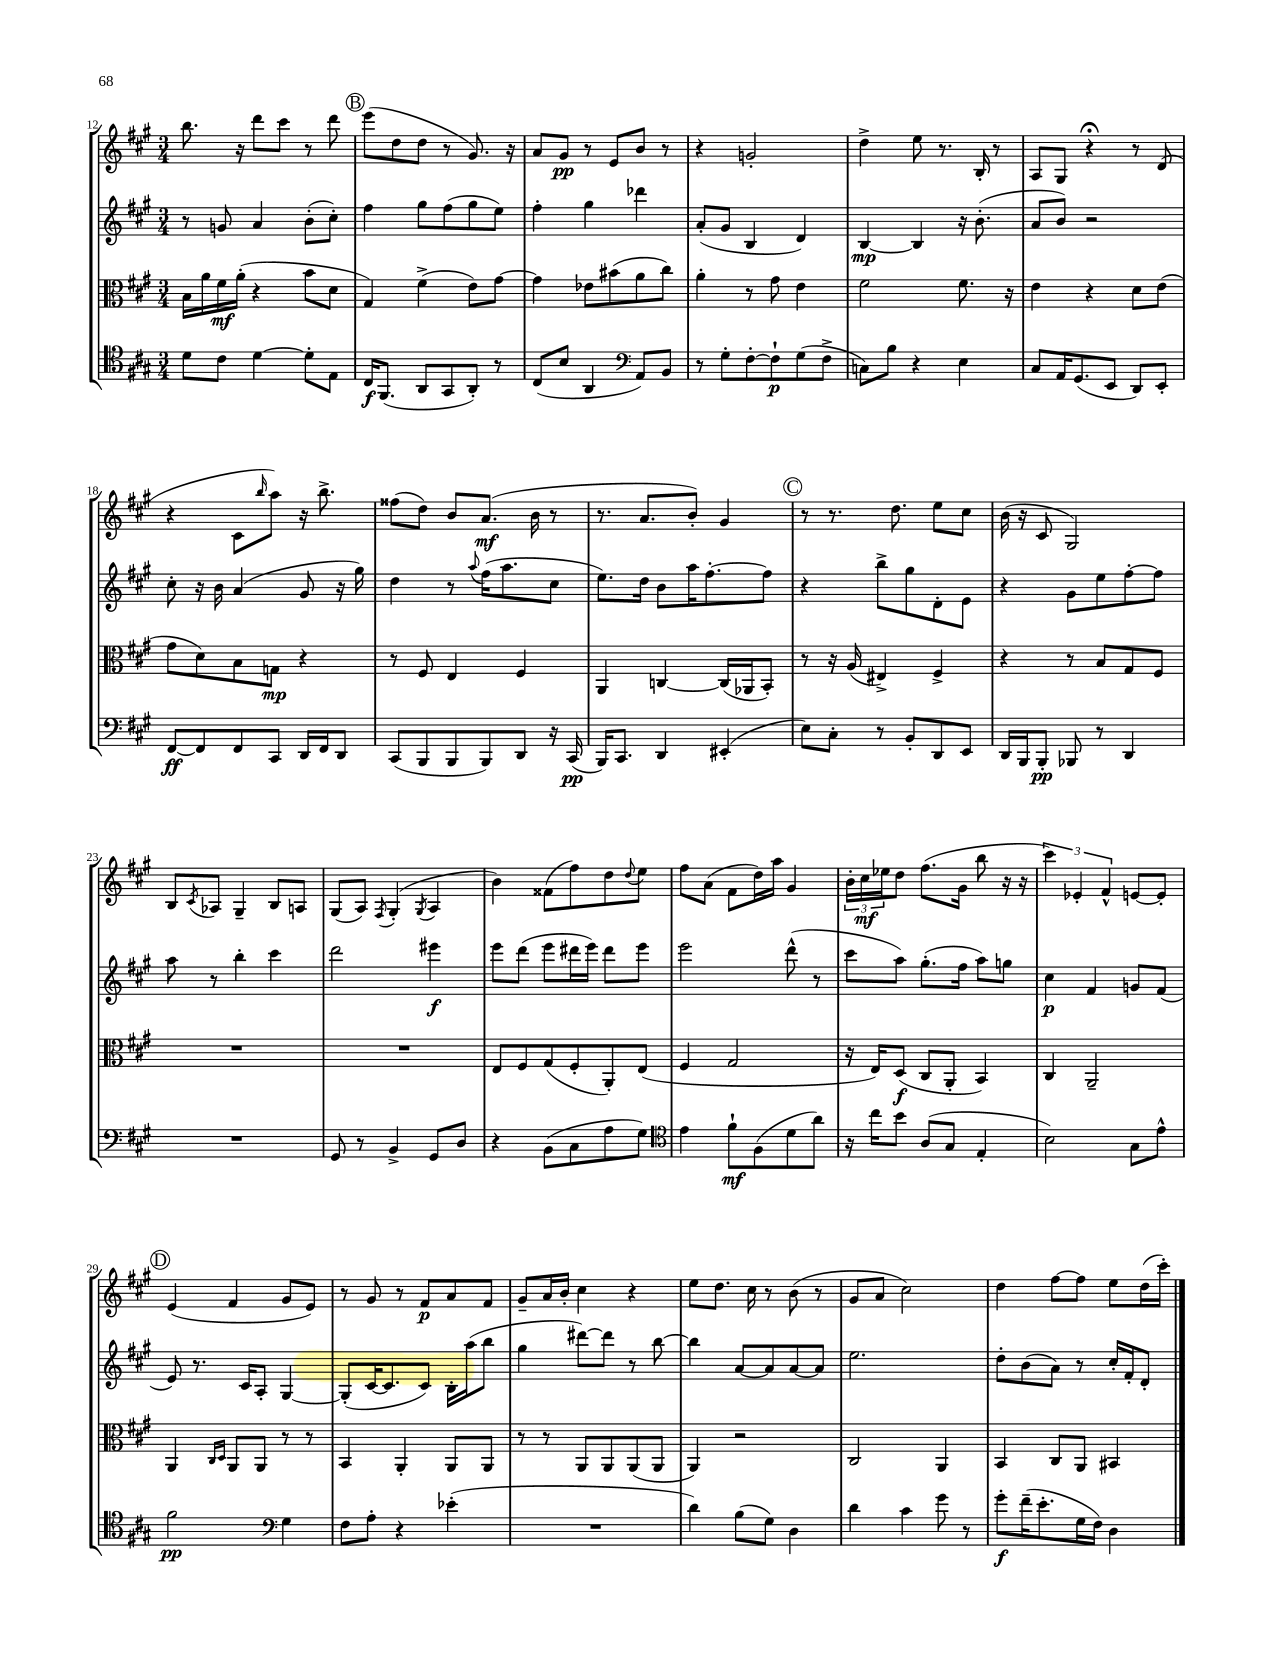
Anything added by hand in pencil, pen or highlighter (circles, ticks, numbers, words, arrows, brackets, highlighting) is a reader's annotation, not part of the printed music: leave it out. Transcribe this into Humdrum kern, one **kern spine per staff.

**kern	**kern	**kern	**kern
*staff4	*staff3	*staff2	*staff1
*clefC4	*clefC3	*clefG2	*clefG2
*k[f#c#g#]	*k[f#c#g#]	*k[f#c#g#]	*k[f#c#g#]
*M3/4	*M3/4	*M3/4	*M3/4
8d	16B	8r	8.bb
.	16a	.	.
8c#	16f#	8g	.
.	(16a'	.	16r
[4d	4r	4a	8ddd
.	.	.	8ccc#
8d']	8b	(8b'	8r
8E	8d	8cc#')	8ddd
=	=	=	=
16C#	4G#)	4ff#	(8eee
(8.FF#	.	.	.
.	.	.	8dd
8AA	(4f#^	8gg#	8dd
8GG#	.	(8ff#	8r
8AA')	8e)	8gg#	8.g#)
8r	[8g#	8ee)	.
.	.	.	16r
=	=	=	=
(8C#	4g#]	4ff#'	8a
8B	.	.	8g#
4AA	8e-	4gg#	8r
.	(8b#	.	8e
*clefF4	*	*	*
8AA)	8a	4ddd-	8b
8BB	8cc#)	.	8r
=	=	=	=
8r	4a'	(8a'	4r
8G#'	.	8g#	.
[8F#'	8r	4B	2g'
8F#`]	8g#	.	.
(8G#	4e	4d)	.
8F#^	.	.	.
=	=	=	=
8C)	2f#	[4B	4dd^
8B	.	.	.
4r	.	4B]	8ee
.	.	.	8.r
4E	8.f#	16r	.
.	.	(8.b'	16B'
.	.	.	8r
.	16r	.	.
=	=	=	=
8C#	4e	8a	8A
16AA	.	8b)	8G#
(8.GG#	.	.	.
.	4r	2r	4r;
8EE	.	.	.
8DD)	8d	.	8r
8EE'	(8e	.	(8d
=	=	=	=
[8FF#	8g#	8cc#'	4r
8FF#]	8d)	16r	.
.	.	16b	.
8FF#	8B	(4a	8c#
.	.	.	16qqbb
8CC#	8G	.	8aa)
16DD	4r	8g#	16r
16FF#	.	.	8.bb^
8DD	.	16r	.
.	.	16gg#)	.
=	=	=	=
(8CC#	8r	4dd	(8ff##
8BBB	8F#	.	8dd)
8BBB	4E	8r	8b
.	.	8qqaa	.
8BBB)	.	(16ff#	(8.a
.	.	8.aa	.
8DD	4F#	.	.
.	.	.	16b
16r	.	8cc#	8r
(16CC#	.	.	.
=	=	=	=
16BBB)	4AA	8.ee)	8.r
8.CC#	.	.	.
.	.	16dd	8.a
4DD	[4C	8b	.
.	.	16aa	8b')
.	.	[8.ff#'	.
(4EE#'	(16C]	.	4g#
.	16AA-	.	.
.	8BB')	8ff#]	.
=	=	=	=
8E)	8r	4r	8r
8C#'	16r	.	8.r
.	(16A	.	.
8r	4E#^)	8bb^	.
.	.	.	8.dd
8BB'	.	8gg#	.
8DD	4F#^	8d'	8ee
8EE	.	8e	8cc#
=	=	=	=
16DD	4r	4r	(16b
16BBB	.	.	16r
8BBB'	.	.	8c#
8BBB-	8r	8g#	2G#)
8r	8B	8ee	.
4DD	8G#	[8ff#'	.
.	8F#	8ff#]	.
=	=	=	=
2.r	2.r	8aa	8B
.	.	.	8qc#
.	.	8r	8A-
.	.	4bb'	4G#~
.	.	4ccc#	8B
.	.	.	8A
=	=	=	=
8GG#	2.r	2ddd	(8G#
8r	.	.	8A)
.	.	.	8qF#
4BB^	.	.	(4G#'
.	.	.	8qG#
8GG#	.	4eee#	4A
8D	.	.	.
=	=	=	=
4r	8E	8eee	4b)
.	8F#	(8ddd	.
(8BB	(8G#	8eee	(8f##
8C#	8F#'	16ddd#	8ff#)
.	.	16eee)	.
8A	8AA')	8ddd#	8dd
.	.	.	8qqdd
8G#)	(8E	8eee	8ee
=	=	=	=
*clefC4	*	*	*
4e	4F#	2eee	8ff#
.	.	.	(8a
8f#`	2G#	.	8f#
(8F#	.	.	16dd)
.	.	.	16aa
8d	.	(8ddd^^	4g#
8a)	.	8r	.
=	=	=	=
16r	16r	8ccc#	24b'
.	.	.	24cc#
16cc#	16E)	.	.
.	.	.	24ee-
8b	(8D	8aa)	8dd
(8A	8C#	(8.gg#'	(8.ff#
8G#	8AA'	.	.
.	.	16ff#	16g#
4E'	4BB)	8aa)	8bb
.	.	8gg	16r
.	.	.	16r
=	=	=	=
2B)	4C#	4cc#	6ccc#)
.	.	.	6e-'
.	2AA~	4f#	.
.	.	.	6f#^^
8G#	.	8g	[8e
8e^^	.	(8f#	8e']
=	=	=	=
2f#	4AA	8e)	(4e
.	.	8.r	.
.	16qqC#	.	.
.	16qqD	.	.
.	8AA	.	4f#
.	.	16c#	.
.	8AA	8A'	.
*clefF4	*	*	*
4G#	8r	[4G#	8g#
.	8r	.	8e)
=	=	=	=
8F#	4BB	(8G#']	8r
8A'	.	[16c#	8g#
.	.	8.c#]	.
4r	4AA'	.	8r
.	.	8c#)	8f#
(4e-'	8AA	16B'	8a
.	.	(16aa	.
.	8AA	8bb	8f#
=	=	=	=
2.r	8r	4gg#	8g#~
.	8r	.	16a
.	.	.	16b'
.	8AA	[8ddd#)	4cc#
.	8AA	8ddd#]	.
.	(8AA	8r	4r
.	8AA	[8bb	.
=	=	=	=
4d)	4AA)	4bb]	8ee
.	.	.	8.dd
(8B	2r	[8a	.
.	.	.	16cc#
8G#)	.	8a]	8r
4D	.	[8a	(8b
.	.	8a]	8r
=	=	=	=
4d	2C#	2.ee	8g#
.	.	.	8a
4c#	.	.	2cc#)
8g#	4AA	.	.
8r	.	.	.
=	=	=	=
8g#'	4BB	8dd'	4dd
(16f#~	.	(8b	.
8.e'	.	.	.
.	8C#	8a)	[8ff#
16G#	8AA	8r	8ff#]
16F#)	.	.	.
4D	4BB#	16cc#'	8ee
.	.	16f#'	.
.	.	8d'	(16dd
.	.	.	16ccc#')
==	==	==	==
*-	*-	*-	*-
